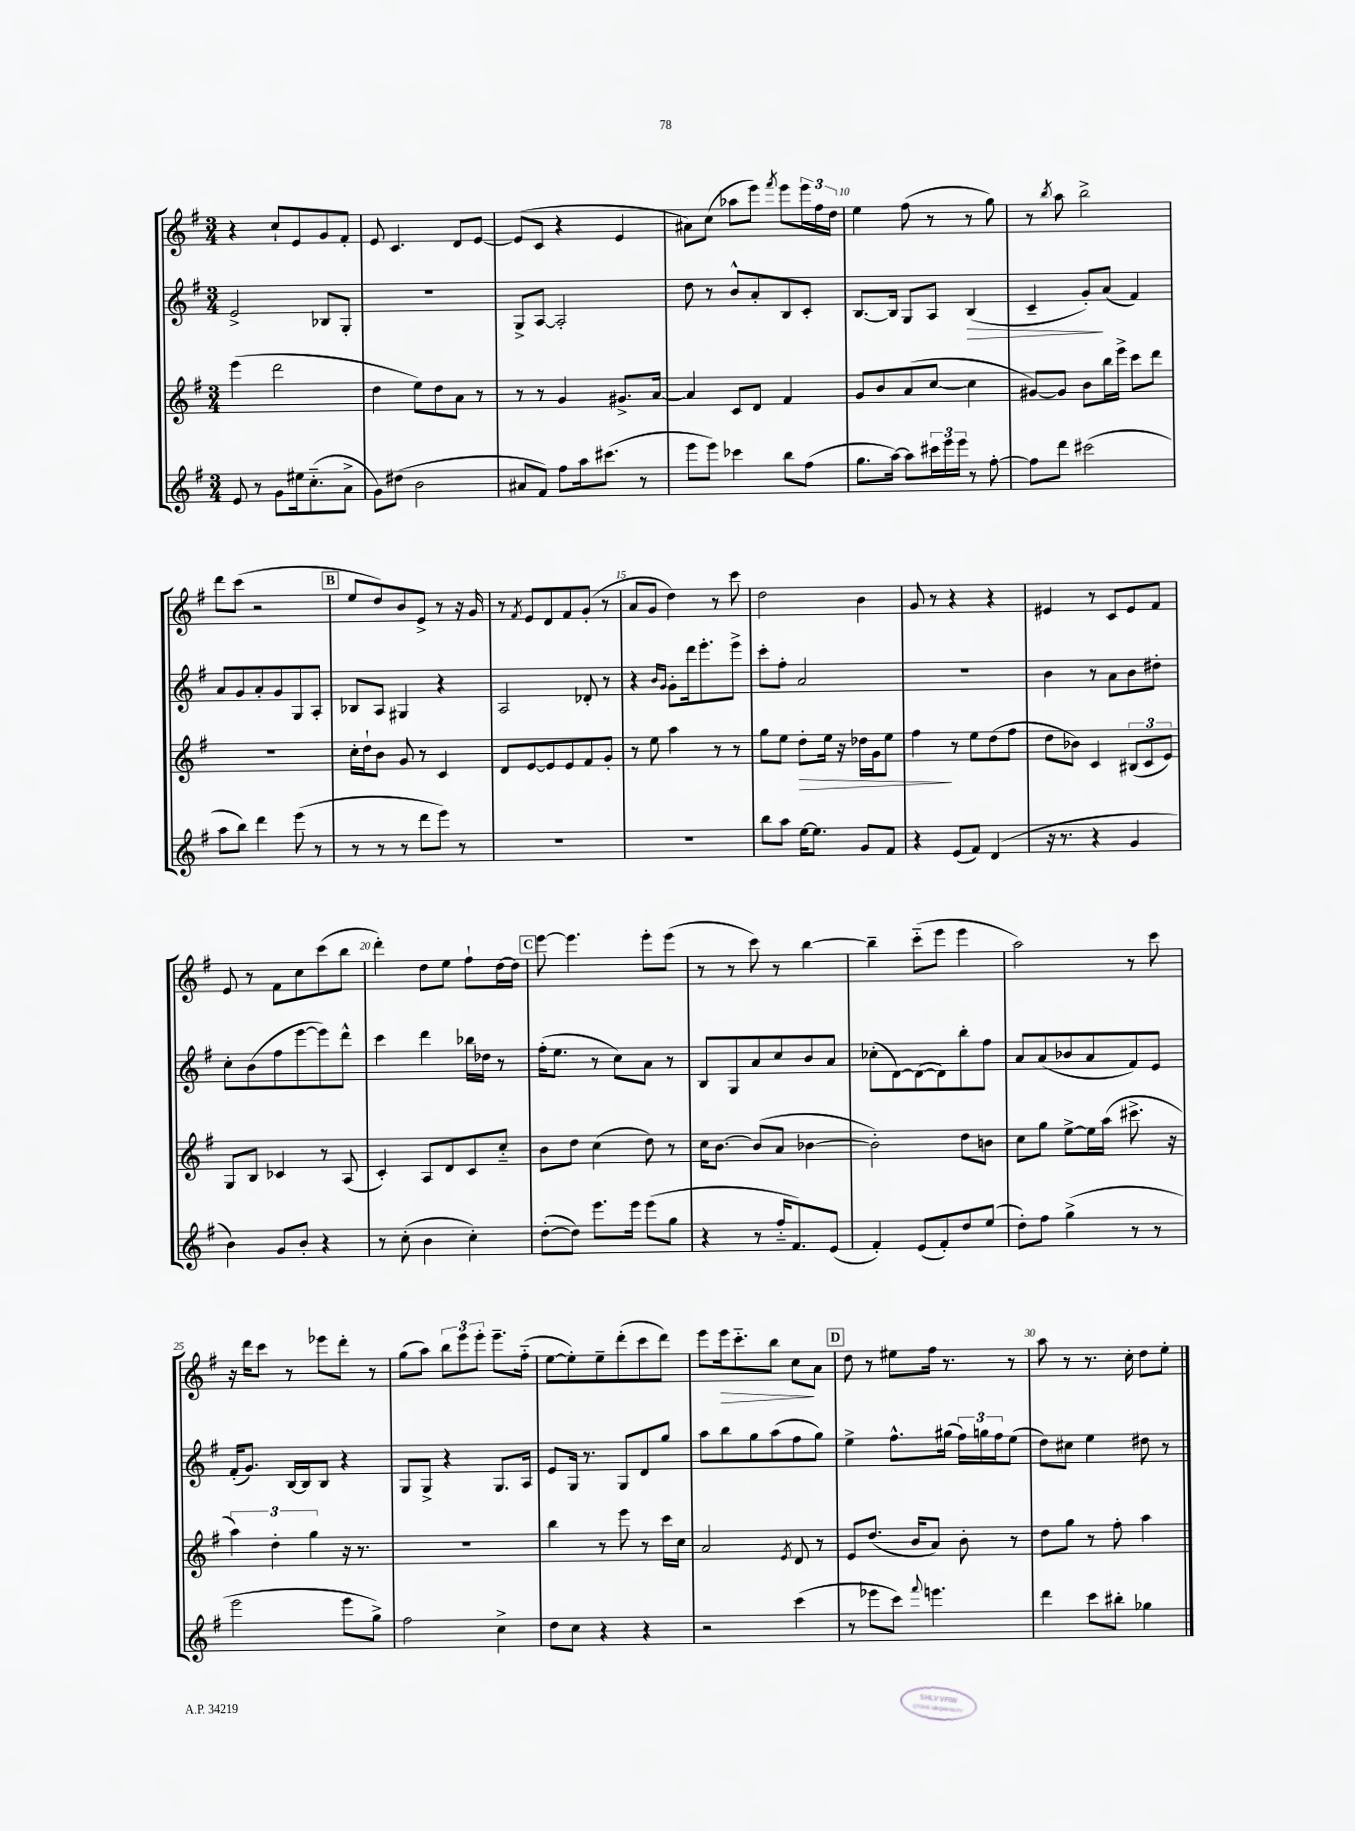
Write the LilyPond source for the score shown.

<<
\new StaffGroup <<
\new Staff = "s0" {
    \clef treble \key g \major \numericTimeSignature \time 3/4
    r4 c''8-! e'8 g'8 fis'8-. |
    e'8 c'4. d'8 e'8~ |
    e'8( c'8 r4 e'4 |
    ais'8) c''8( aes''8 e'''8) \acciaccatura { fis'''8 } e'''8 \tuplet 3/2 { e'''16 fis''16 d''16 } |
    e''4 fis''8( r8 r8 g''8) |
    r8 \acciaccatura { b''8 } a''8 b''2-> |
    d'''8 c'''8( r2 |
    \mark \markup { \box "B" } e''8 d''8) b'8 e'8-> r8 r16 g'16 |
    r8 \acciaccatura { fis'8 } e'8 d'8 fis'8 g'8-.( r8 |
    a'8 g'8 d''4) r8 c'''8 |
    d''2 b'4 |
    g'8 r8 r4 r4 |
    eis'4 r8 c'8 eis'8 fis'8 |
    e'8 r8 fis'8 c''8 c'''8( b''8 |
    d'''4-.) d''8 e''8 fis''8-! d''16~ d''16 |
    \mark \markup { \box "C" } e'''8~ e'''4. e'''8-. e'''8( |
    r8 r8 c'''8) r8 b''4~ |
    b''4-- c'''8-_( e'''8 e'''4 |
    a''2) r8 c'''8 |
    r16 d'''16 c'''8 r8 ees'''8 d'''8-. r8 |
    g''8( a''8) \tuplet 3/2 { b''8 e'''8 e'''8-. } e'''8.-- fis''16-_( |
    e''8~ e''8-.) e''8-- d'''8-.( c'''8 d'''8) |
    e'''8 e'''16\> c'''8.-_ b''8 c''8\! a'8 |
    \mark \markup { \box "D" } d''8 r8 eis''8 fis''16 r8. r8 |
    a''8 r8 r8. c''16-. d''8 e''8-. \bar "|." |
}
\new Staff = "s1" {
    \clef treble \key g \major \numericTimeSignature \time 3/4
    e'2-> bes8 g8-. |
    R2. |
    g8-> a8~ a2-. |
    d''8 r8 b'8-^ a'8-. b8 c'8-. |
    b8.~ b16 g8 a8 b4\>( |
    c'4-- g'8-.\!) a'8( fis'4) |
    a'8 g'8 a'8-. g'8 g8 a8-. |
    \mark \markup { \box "B" } bes8 a8 gis4 r4 |
    a2 des'8-. r8 |
    r4 \grace { b'16 g'16 } g'8-. d'''16 e'''8.-. e'''8-> |
    c'''8-. fis''8-. a'2 |
    R2. |
    b'4 r8 a'8 b'8 dis''8-. |
    c''8-. b'8( fis''8 e'''8~ e'''8) d'''8-^ |
    c'''4 d'''4 bes''16 des''16 r8 |
    \mark \markup { \box "C" } fis''16-.( e''8. r8 c''8) a'8 r8 |
    b8 g8 a'8 c''8 b'8 a'8 |
    ces''8-.( d'8~) d'8~( d'8) b''8-. fis''8 |
    a'8 a'8( bes'8 a'8 fis'8) e'8 |
    fis'16-.( g'8.) b16~ b16 b8 r4 |
    g8 g8-> r4 g8. a16 |
    e'8 g16 r8. g8 d'8 g''8 |
    a''8 b''8 g''8 a''8( fis''8 g''8) |
    \mark \markup { \box "D" } e''4-> fis''8.-^ gis''16( \tuplet 3/2 { fis''16) g''16 fis''16 } e''8( |
    d''8) cis''8 e''4 dis''8 r8 \bar "|." |
}
\new Staff = "s2" {
    \clef treble \key g \major \numericTimeSignature \time 3/4
    e'''4( d'''2 |
    d''4 e''8) d''8 a'8 r8 |
    r8 r8 g'4 gis'8.-> a'16~ |
    a'4 c'8 d'8 fis'4 |
    g'8 b'8 a'8( c''8~ c''4 |
    gis'8~) gis'8 b'8 b''16 e'''16-> c'''8 d'''8 |
    R2. |
    \mark \markup { \box "B" } c''16-. d''16-! b'8 g'8 r8 c'4 |
    d'8 e'8~ e'8 e'8 fis'8 g'8-. |
    r8 e''8 a''4 r8 r8 |
    g''8 e''8 d''8-.\> e''16 r16 des''16 g'16 e''8 |
    fis''4\! r8 e''8 d''8( fis''8 |
    d''8 bes'8) c'4 \tuplet 3/2 { bis8( c'8 e'8) } |
    g8 b8 ces'4 r8 a8( |
    c'4-.) a8 d'8 c'8 c''8-_ |
    \mark \markup { \box "C" } b'8 d''8 c''4( d''8) r8 |
    c''16 b'8.~ b'8( a'8 bes'4~ |
    bes'2-.) d''8 b'8 |
    c''8 g''8 e''8~-> e''16 a''16( cis'''8.-> r16 |
    \tuplet 3/2 { a''4) d''4-. g''4 } r16 r8. |
    R2. |
    b''4 r8 e'''8 r8 c'''16 c''16 |
    a'2 \acciaccatura { e'8 } d'8 r8 |
    \mark \markup { \box "D" } e'8 d''8.( b'16 a'8) b'8-. r8 |
    d''8 g''8 r8 fis''8-. a''4 \bar "|." |
}
\new Staff = "s3" {
    \clef treble \key g \major \numericTimeSignature \time 3/4
    e'8 r8 g'8 eis''16 c''8.-_( a'8-> |
    g'8) dis''8( b'2 |
    ais'8 fis'8) fis''8 a''16 cis'''8.( r8 |
    e'''8 e'''8) ces'''4 b''8 fis''8( |
    g''8. a''16~) a''8 \tuplet 3/2 { cis'''16 e'''16 e'''16 } r8 fis''8~-. |
    fis''8 d'''8 cis'''2( |
    a''8 b''8) d'''4 e'''8( r8 |
    \mark \markup { \box "B" } r8 r8 r8 d'''8 e'''8) r8 |
    R2. |
    R2. |
    b''8 a''8 e''16~ e''8. g'8 fis'8 |
    r4 e'8( fis'8) d'4( |
    r16 r8. r4 g'4 |
    b'4) g'8 b'8-. r4 |
    r8 c''8-.( b'4 c''4-.) |
    \mark \markup { \box "C" } d''8~-.( d''8) e'''8. e'''16 e'''8( g''8 |
    r4 r8 fis''16-_ fis'8.) e'8( |
    fis'4-.) e'8( fis'8-.) d''8 e''8( |
    d''8-.) fis''8 g''4->( r8 r8 |
    e'''2 e'''8 g''8->) |
    fis''2 c''4-> |
    d''8 c''8 r4 r4 |
    r2 c'''4( |
    \mark \markup { \box "D" } r8 ees'''8 c'''8) \appoggiatura { fis'''8 } e'''4. |
    d'''4 c'''8 bis''8-. ges''4 \bar "|." |
}
>>
>>
\layout { \context { \Score currentBarNumber = #6 \override BarNumber.break-visibility = ##(#f #t #t) barNumberVisibility = #(every-nth-bar-number-visible 5) } }
